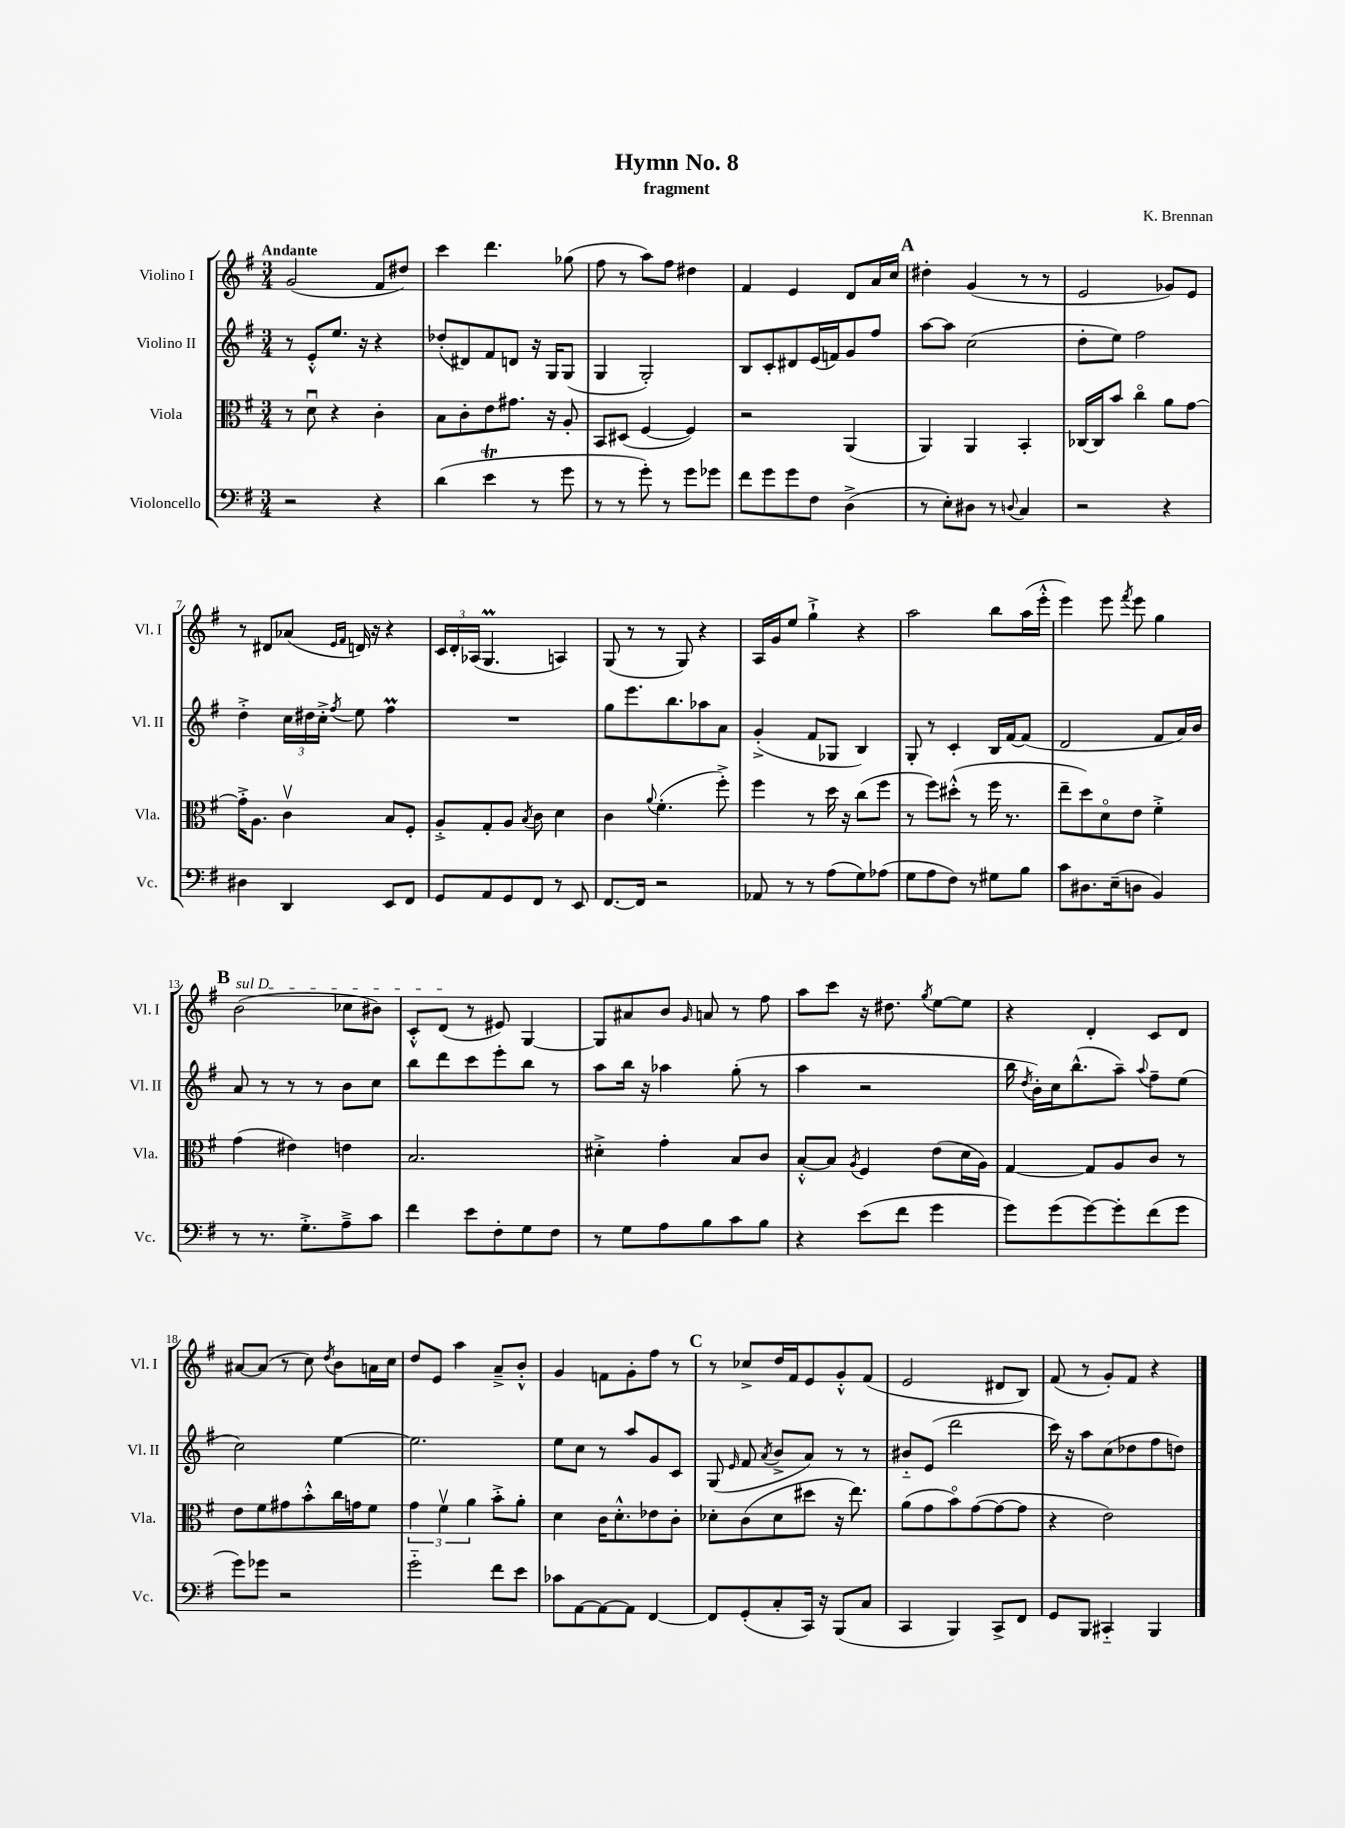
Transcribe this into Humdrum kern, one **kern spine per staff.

**kern	**kern	**kern	**kern
*staff4	*staff3	*staff2	*staff1
*clefF4	*clefC3	*clefG2	*clefG2
*k[f#]	*k[f#]	*k[f#]	*k[f#]
*M3/4	*M3/4	*M3/4	*M3/4
2r	8r	8r	(2g
.	8du	8e'^^	.
.	4r	8.ee	.
.	.	16r	.
4r	4c'	4r	8f#
.	.	.	8dd#)
=	=	=	=
(4d	8B	(8dd-'	4ccc
.	8c'	8d#)	.
4e	8e	8f#	4.ddd
.	8.g#	8d	.
8r	.	16r	.
.	16r	16G	.
8g	8A'	(8G	(8gg-
=	=	=	=
8r	8BB	4G	8ff#
8r	(8D#	.	8r
8g')	[4F#	2G')	8aa)
8r	.	.	8ff#
8g	4F#])	.	4dd#
8g-	.	.	.
=	=	=	=
8f#	2r	8B	4f#
8g	.	8c'	.
8g	.	8d#	4e
8F#	.	(16e	.
.	.	16f)	.
(4D^	(4AA	8g	8d
.	.	8ff#	16a
.	.	.	16cc
=	=	=	=
8r	4AA)	[8aa	4dd#'
8E')	.	8aa]	.
8D#	4AA	(2cc	(4g
8r	.	.	.
8qqD	.	.	.
4C	4BB'	.	8r
.	.	.	8r
=	=	=	=
2r	[16C-	8dd'	2e
.	16C-]	.	.
.	8b	8ee)	.
.	4cco	2ff#	.
4r	8a	.	8g-)
.	[8g	.	8e
=	=	=	=
4D#	16g'^]	4dd'^	8r
.	8.A	.	.
.	.	.	8d#
4DD	4cv	24cc	(8a-
.	.	24dd#	.
.	.	24cc'^	.
.	.	.	16qqe
.	.	8qff#	16qqf#
.	.	8ee	16d)
.	.	.	16r
8EE	8B	4ff#	4r
8FF#	8F#'	.	.
=	=	=	=
8GG	8A'^	2.r	24c
.	.	.	24d'
.	.	.	(24A-
8AA	8G'	.	4.G
8GG	8A	.	.
.	8qB	.	.
8FF#	8c	.	.
8r	4d	.	4A)
8EE	.	.	.
=	=	=	=
[8.FF#	4c	8gg	(8G
.	.	8.eee	8r
16FF#]	.	.	.
.	8qqa	.	.
2r	(4.f#'	.	8r
.	.	8.bb	.
.	.	.	8G)
.	.	8aa-	4r
.	8ff#'^)	8a	.
=	=	=	=
8AA-	4ff#	(4g'^	16A
.	.	.	16g
8r	.	.	8ee
8r	8r	8f#	4gg`^
(8A	16dd	8G-	.
.	16r	.	.
8G)	(8cc	4B)	4r
(8A-	8ff#	.	.
=	=	=	=
8G	8r	8G'	2aa
8A	8ff#)	8r	.
8F#)	(8dd#'^^	4c'	.
8r	8r	.	.
8G#	16ff#	16B	8bb
.	8.r	[16f#	.
8B	.	(8f#]	(16aa
.	.	.	16eee'^^
=	=	=	=
8c	8ee~	2d	4eee)
8.D#	8dd)	.	.
.	8do	.	8eee
(16E~	.	.	.
.	.	.	8qfff#
8D	8e	.	8eee
4BB)	4f#'^	8f#	4gg
.	.	16a)	.
.	.	16b	.
=	=	=	=
8r	(4g	8a	(2b
8.r	.	8r	.
.	4e#)	8r	.
8.G'^	.	.	.
.	.	8r	.
8A~^	4e	8b	8cc-
8c	.	8cc	8b#)
=	=	=	=
4f#	2.B	8bb	8c'^^
.	.	8ddd	(8d
8e	.	8ccc	8r
8F#'	.	8eee'	8e#)
8G	.	8bb	[4G
8F#	.	8r	.
=	=	=	=
8r	4d#'^	8aa	8G]
8G	.	16bb	8a#
.	.	16r	.
8A	4g'	4aa-	8b
.	.	.	16qqg
8B	.	.	8a
8c	8B	(8gg'	8r
8B	8c	8r	8ff#
=	=	=	=
4r	[8B'^^	4aa	8aa
.	8B]	.	8ccc
.	8qA	.	.
(8e	4F#	2r	16r
.	.	.	8.dd#
8f#	.	.	.
.	.	.	8qgg
4g	(8e	.	[8ee
.	16d	.	8ee]
.	16A)	.	.
=	=	=	=
8g)	[4G	16bb	4r
.	.	8qdd	.
.	.	16b')	.
(8g	.	16cc	.
.	.	(8.bb^^	.
[8g)	8G]	.	4d'
8g']	8A	8aa~)	.
.	.	8qqaa	.
(8f#	8c	8ff#~	8c
8g	8r	(8ee	8d
=	=	=	=
8g)	8e	2cc)	[8a#
8g-	8f#	.	(8a#]
2r	8g#	.	8r
.	8b'^^	.	8cc)
.	.	.	8qdd
.	16cc	[4ee	8b
.	16g	.	.
.	8f#	.	16a
.	.	.	16cc
=	=	=	=
2g'~	6g	2.ee]	8dd
.	.	.	8e
.	6f#v	.	.
.	.	.	4aa
.	6a	.	.
8f#	8b'^	.	8a~^
8e	8a'	.	8b'^^
=	=	=	=
8c-	4d	8ee	4g
[8AA	.	8cc	.
8AA_	16c	8r	8f
.	8.d'^^	.	.
8AA]	.	8aa	8g'
[4FF#	8e-	8g	8ff#
.	8c'	8c	8r
=	=	=	=
8FF#]	8d-'	(8G	8r
.	.	16qqe	.
(8GG'	(8c	8f#	8cc-^
.	.	8qa	.
8C'	8d-	8b^	16dd
.	.	.	16f#
16CC)	8dd#	8a)	8e
16r	.	.	.
(8BBB	16r	8r	8g'^^
.	8.ee)	.	.
8C	.	8r	(8f#
=	=	=	=
4CC	(8a	8b#'~	2e
.	8g	(8e	.
4BBB)	8bo)	2ddd	.
.	([8g	.	.
8CC^	8g_	.	8d#
8FF#	8g]	.	8B)
=	=	=	=
8GG	4r	16ccc)	(8f#
.	.	16r	.
8BBB	.	8aa	8r
4CC#'~	2e)	(8cc	8g')
.	.	8dd-	8f#
4BBB	.	8ff#	4r
.	.	8dd)	.
==	==	==	==
*-	*-	*-	*-
